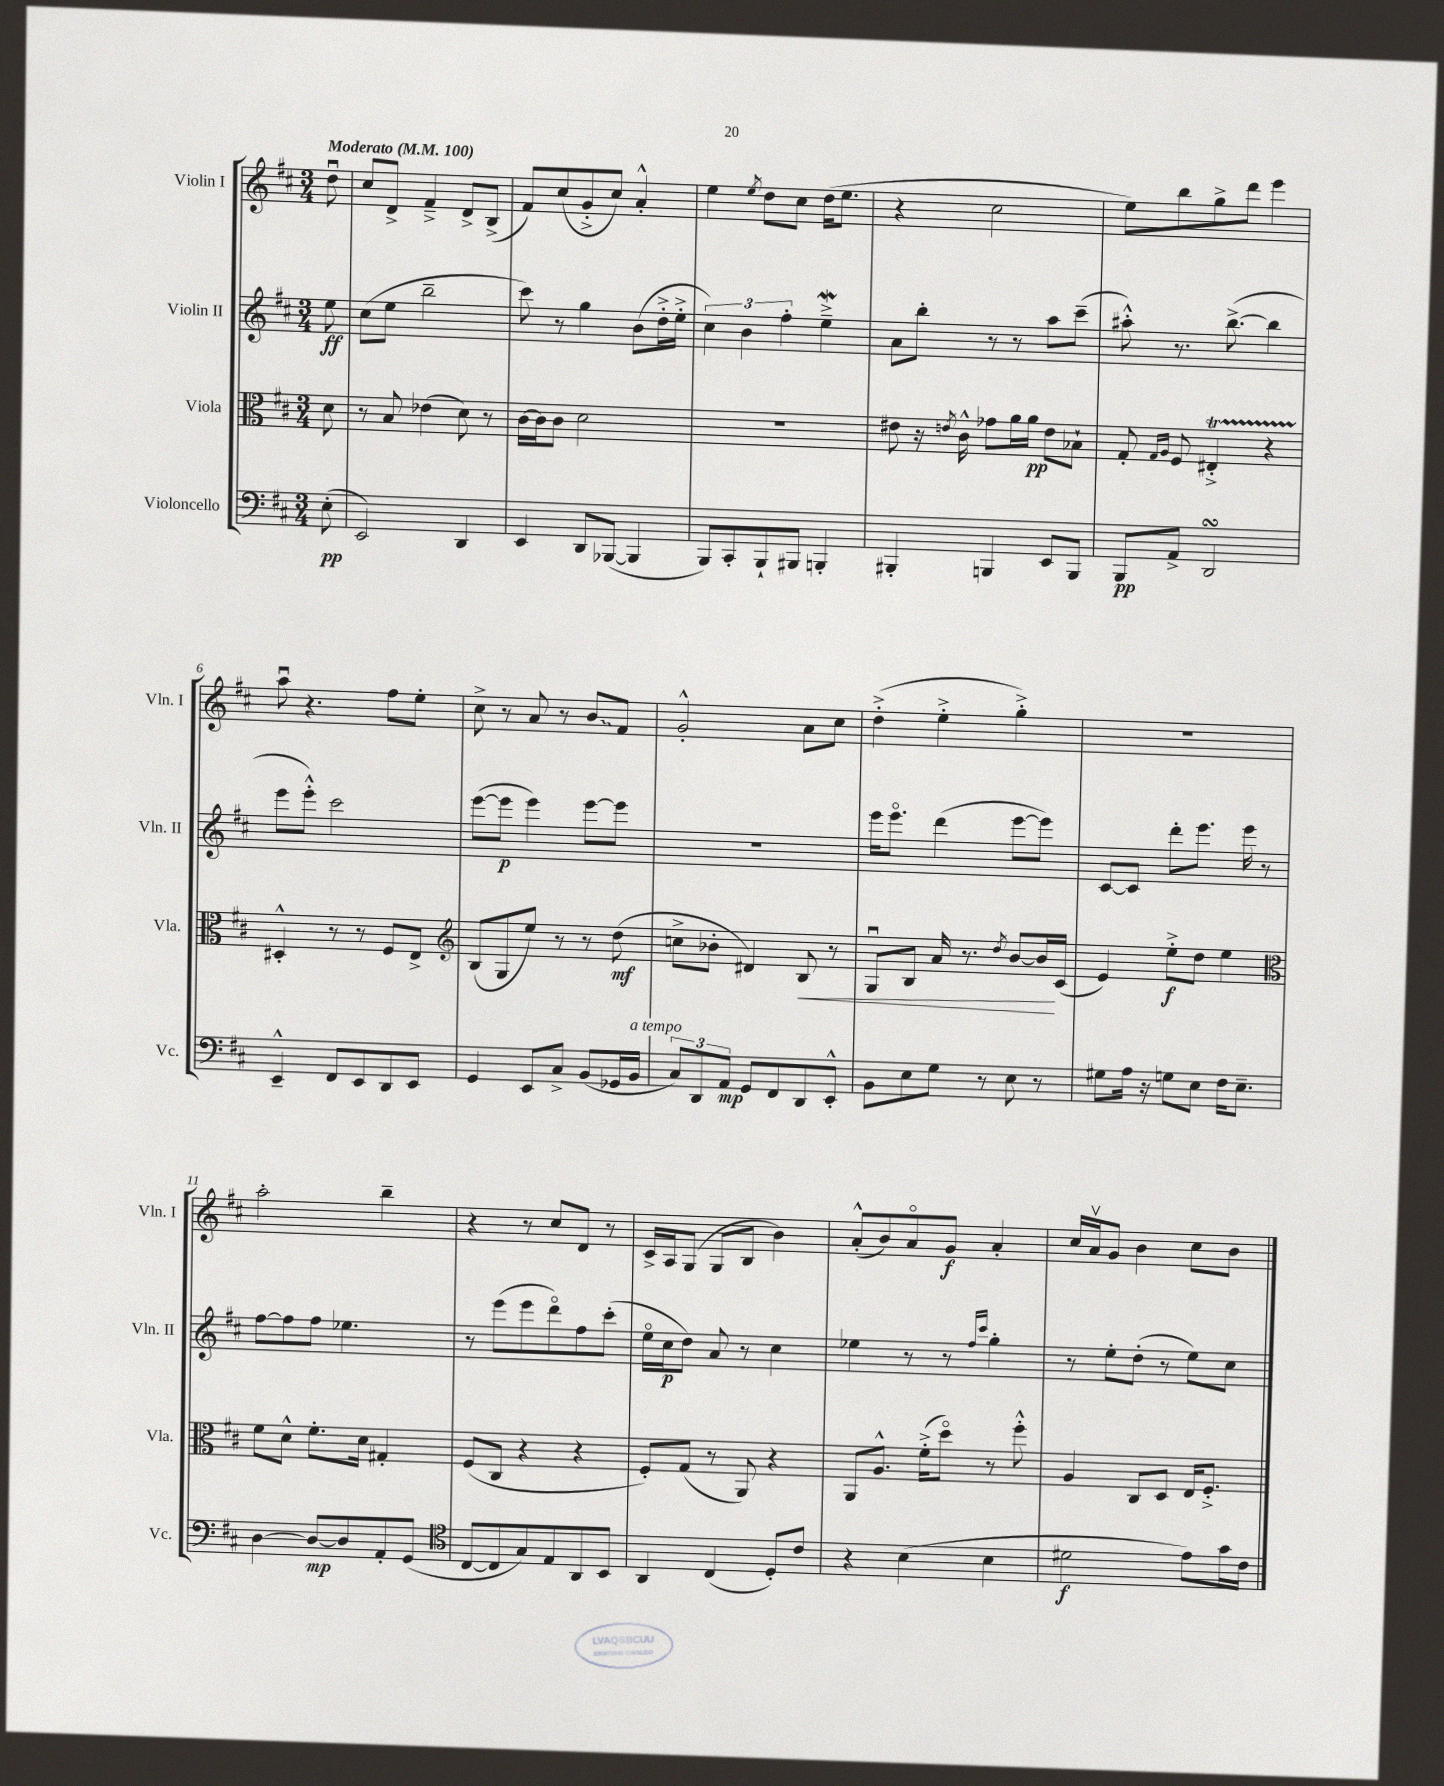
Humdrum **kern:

**kern	**kern	**kern	**kern
*staff4	*staff3	*staff2	*staff1
*clefF4	*clefC3	*clefG2	*clefG2
*k[f#c#]	*k[f#c#]	*k[f#c#]	*k[f#c#]
*M3/4	*M3/4	*M3/4	*M3/4
*MM100	*MM100	*MM100	*MM100
(8E'	8d	8ee	8ddu
=	=	=	=
2EE)	8r	(8cc#	8cc#
.	8B	8ee	8d^
.	(4e-	2bb~	4f#~^
4DD	8d)	.	8d^
.	8r	.	(8B^
=	=	=	=
4EE	[16c#	8ccc#)	8f#)
.	16c#]	.	.
.	8c#	8r	(8cc#
8DD	2d	4gg	8g'^
([8BBB-	.	.	8cc#)
4BBB-]	.	(8b	4a'^^
.	.	16dd'^	.
.	.	16ee'^	.
=	=	=	=
8BBB)	2.r	6cc#)	4ee
8CC#'	.	.	.
.	.	6b	.
.	.	.	8qee
8BBB`	.	.	8dd
.	.	6ff#'	.
8BBB#	.	.	8cc#
4BBB'	.	4ee~^	(16dd
.	.	.	8.ee
=	=	=	=
4BBB#'	8e#	8a	4r
.	16r	8bb'	.
.	8qe	.	.
.	16c#^^	.	.
4BBB	8g-	8r	2cc#
.	16a	8r	.
.	16a	.	.
8EE	8e	8aa	.
8BBB	8B-`	(8ccc#~	.
=	=	=	=
8BBB	8G'	8aa#'^^)	8ee)
.	16qqG	.	.
.	16qqA	.	.
8AA^	8F#	8.r	8bb
2DD	4E#'^	.	8gg^
.	.	([8.bb^	.
.	.	.	8ddd
.	4r	4bb]	4eee
=	=	=	=
4EE~^^	4D#'^^	8eee	8aau
.	.	8eee'^^)	4.r
8FF#	8r	2ccc#	.
8EE	8r	.	.
8DD	8F#	.	8ff#
8EE	8E^	.	8ee'
=	=	=	=
*	*clefG2	*	*
4GG	(8B	([8eee	8cc#^
.	8G	8eee]	8r
8EE	8ee)	4eee)	8a
8C#^	8r	.	8r
(8BB	8r	[8eee	8b
16GG-	(8dd	8eee]	8f#
16BB	.	.	.
=	=	=	=
12C#)	8cc^	2.r	2g'^^
12DD	.	.	.
.	8b-'	.	.
12AA	.	.	.
8GG	4d#)	.	.
8FF#	.	.	.
8DD	8B	.	8a
8EE'^^	8r	.	8cc#
=	=	=	=
8BB	8Gu	16eee	(4dd'^
.	.	8.eeeo	.
8E	8B	.	.
8G	16a	(4ddd	4ee'^
.	8.r	.	.
8r	.	.	.
.	8qdd	.	.
8E	[8b	[8eee	4gg'^)
8r	16b]	8eee])	.
.	(16c#	.	.
=	=	=	=
8G#	4e)	[8c#	2.r
16A	.	8c#]	.
16r	.	.	.
8G	8ee'^	8ddd'	.
8E	8dd	8.eee	.
16F#	4ee	.	.
8.E~	.	16eee	.
.	.	8r	.
=	=	=	=
*	*clefC3	*	*
[4D	8f#	[8ff#	2aa'
.	8d^^	8ff#]	.
8D_	8.f#'	8ff#	.
8D]	.	4.ee-	.
.	16d	.	.
8AA'	4G#'	.	4bb~
(8GG	.	.	.
=	=	=	=
*clefC4	*	*	*
[8C#	(8F#	8r	4r
8C#]	8C#	(8eee	.
8G)	4r	8eee	8r
8E	.	8dddo)	8cc#
8AA	4r	8ff#	8d
8BB	.	(8ccc#'	8r
=	=	=	=
4AA	8F#')	16eeo	16c#^
.	.	16cc#	16A
.	(8G	8dd)	(8G
(4C#	8r	8a	8G
.	8AA)	8r	8B
8D')	4r	4cc#	4b)
8c#	.	.	.
=	=	=	=
4r	8AA	4ee-	(8a'^^
.	8.A^^	.	8b)
(4B	.	8r	8ao
.	(16f#'^	.	.
.	8ddo)	8r	8g
.	.	16qqff#	.
.	.	16qqccc#	.
4B	8r	4gg'	4a'
.	8ff#'^^	.	.
=	=	=	=
2d#	4A	8r	16cc#
.	.	.	16av
.	.	8ee'	8g
.	8C#	(8dd'	4b
.	8D	8r	.
8e)	16E	8ee)	8cc#
.	8.F#'^	.	.
16g	.	8cc#	8b
16c#	.	.	.
==	==	==	==
*-	*-	*-	*-
